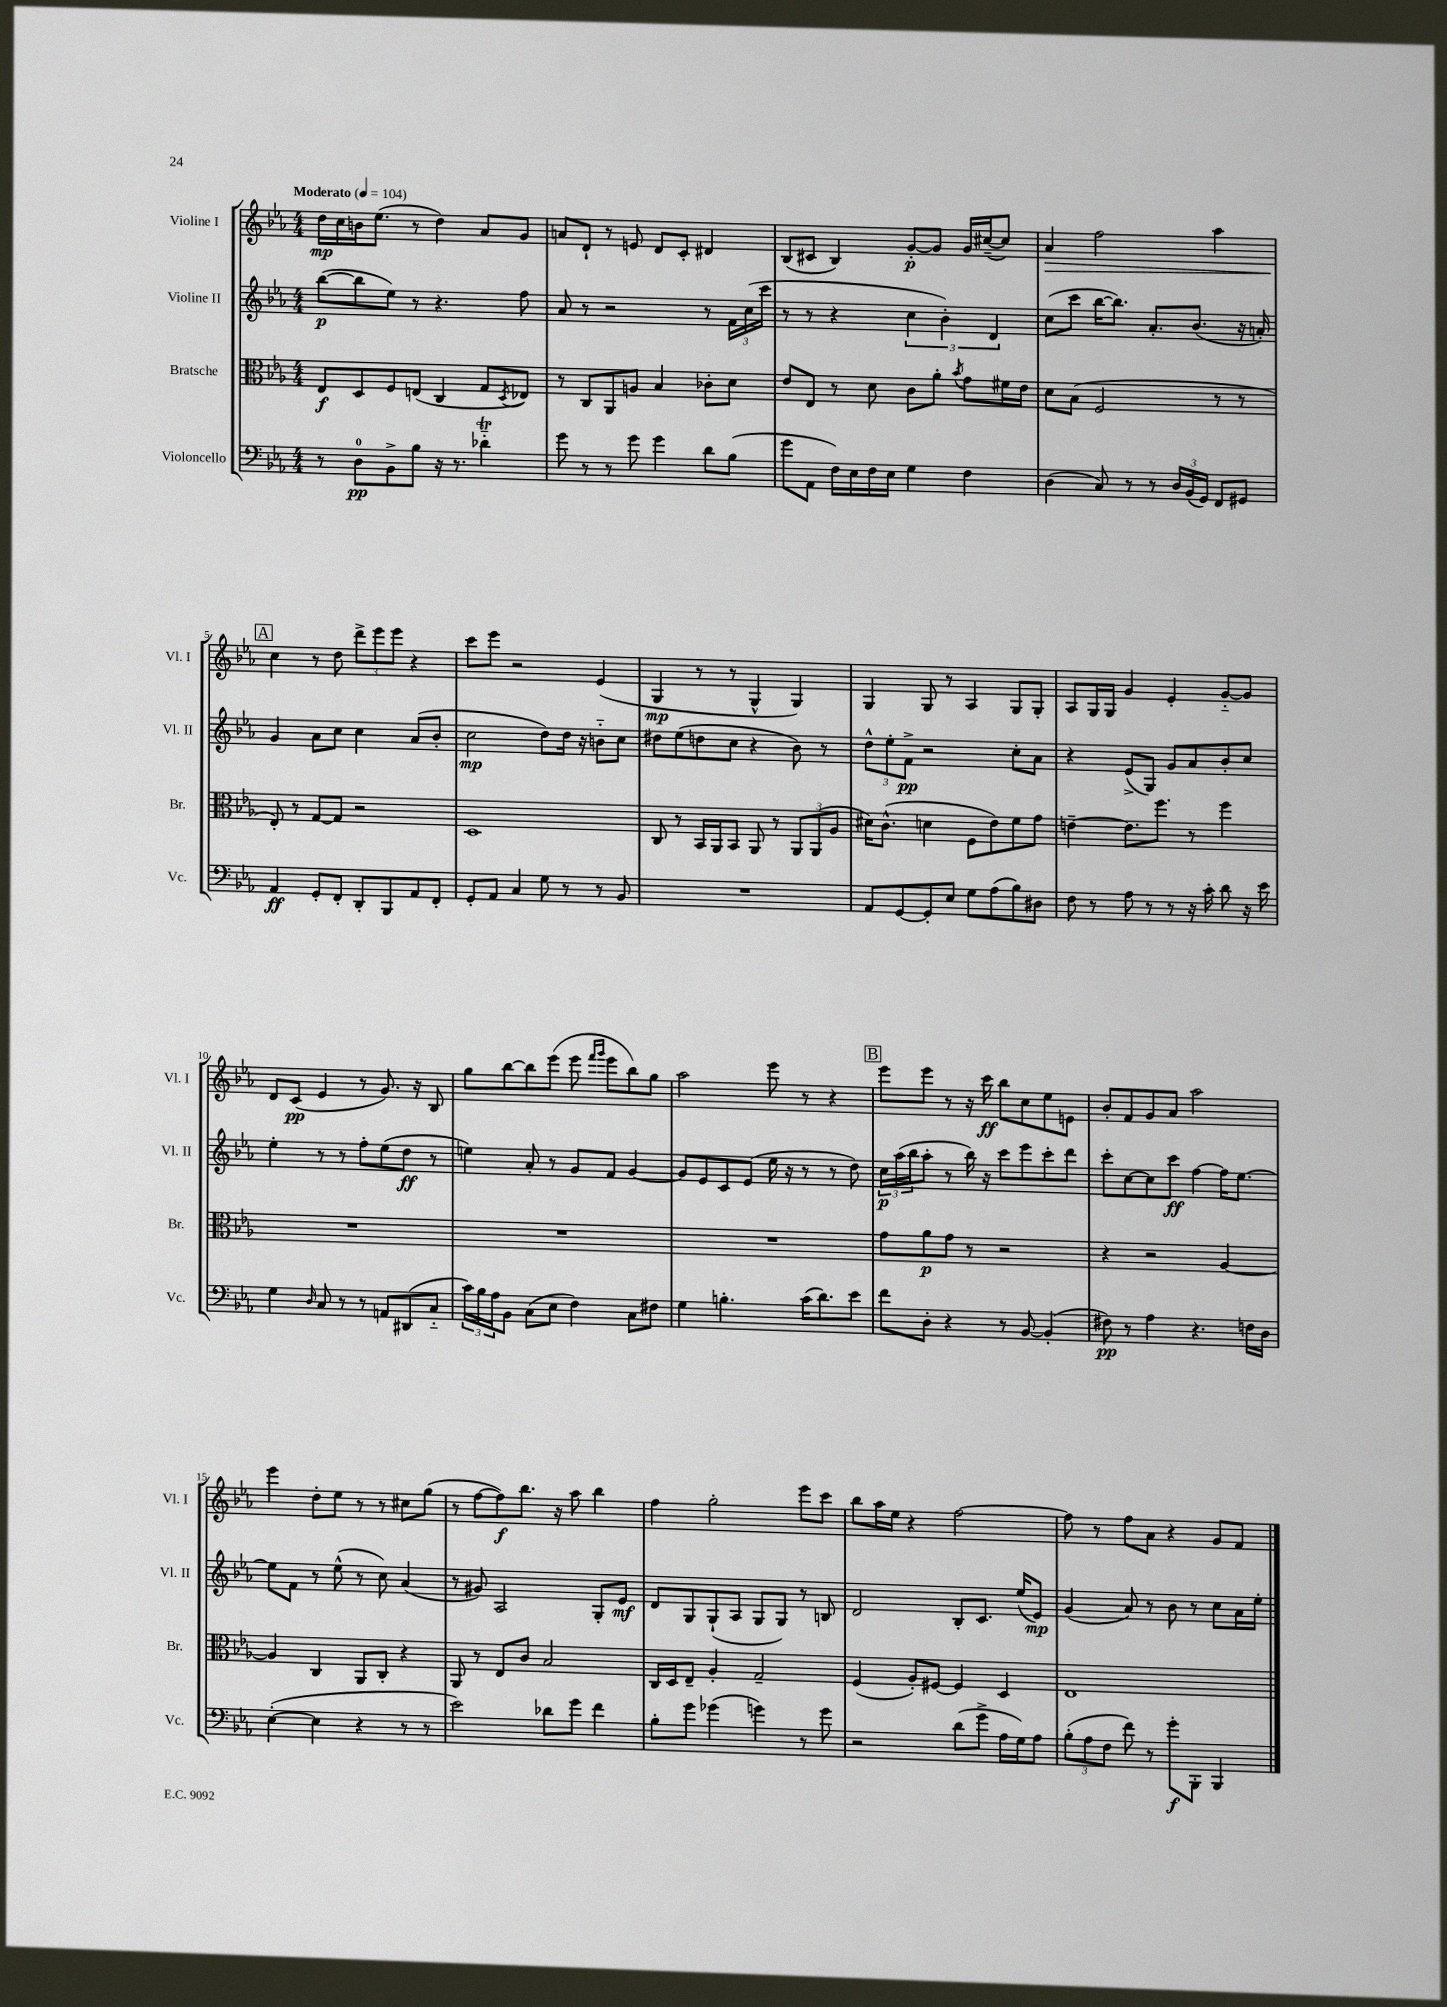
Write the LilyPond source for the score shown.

<<
\new StaffGroup <<
\new Staff = "s0" \with { instrumentName = "Violine I" shortInstrumentName = "Vl. I" } {
    \clef treble \key ees \major \numericTimeSignature \time 4/4 \tempo "Moderato" 4 = 104
    d''16\mp c''16 b'16 ees''8.( r8 d''4) aes'8 g'8 |
    a'8 d'8-! r8 e'8 d'8 c'8-. dis'4 |
    bes8( cis'8 bes4) g'8~-.\p g'8 g'16 cis''16~--( cis''8) |
    aes'4\> f''2 aes''4 |
    \mark \markup { \box "A" } c''4\! r8 d''8 \tuplet 3/2 { d'''8-> ees'''8 ees'''8 } r4 |
    c'''8 ees'''8 r2 ees'4( |
    g4\mp r8 r8 g4-^ g4) |
    g4 g8 r8 aes4 g8 g8-. |
    aes8 g16 g16 g'4 ees'4-. g'8~-_ g'8 |
    d'8 c'8\pp( ees'4 r8 g'8.) r16 bes8 |
    g''8 bes''8~ bes''8 ees'''8( ees'''8 \grace { f'''16 g'''16 } ees'''8 bes''8) g''8 |
    aes''2 ees'''8 r8 r4 |
    \mark \markup { \box "B" } ees'''8 ees'''8 r8 r16 c'''16\ff bes''8 c''8 ees''8 e'8 |
    bes'8-. f'8 g'8 aes'8 aes''2 |
    ees'''4 d''8-. ees''8 r8 r8 cis''8 g''8( |
    r8 f''8~ f''8\f) bes''8. r16 aes''8 bes''4 |
    f''4 g''2-. ees'''8 c'''8 |
    bes''8 aes''16 ees''16 r4 f''2~ |
    f''8 r8 f''8 aes'8 r4 g'8 f'8 \bar "|." |
}
\new Staff = "s1" \with { instrumentName = "Violine II" shortInstrumentName = "Vl. II" } {
    \clef treble \key ees \major \numericTimeSignature \time 4/4
    bes''8~\p( bes''8 ees''8) r8 r4. f''8 |
    aes'8 r8 r2 r8 \tuplet 3/2 { f'16 c''16( c'''16 } |
    r8 r8 r4 \tuplet 3/2 { c''4 bes'4-.) d'4 } |
    c''8( c'''8 bes''16~ bes''8.) aes'8.-. bes'8.( r16 a'16-.) |
    \mark \markup { \box "A" } g'4 aes'8 c''8 c''4 aes'8( bes'8-. |
    c''2\mp d''8) d''16 r16 b'8-_ c''8 |
    dis''8 ees''8( d''8 c''8 r4 bes'8) r8 |
    \tuplet 3/2 { d''8-^ ees''8-. f'8->\pp } r2 c''8-. aes'8 |
    r4 ees'8->( g8) g'8 aes'8 bes'8-. c''8 |
    ees''4-. r8 r8 f''8-. ees''8( d''8\ff r8 |
    e''4) aes'8-. r8 g'8 f'8 g'4~ |
    g'8 ees'8 c'8 ees'8( ees''16 r16 r8 r8 d''8) |
    \mark \markup { \box "B" } \tuplet 3/2 { c''16\p aes''16( bes''16 } aes''8-. r8 bes''16) r16 c'''8 ees'''8 c'''8-. d'''8 |
    c'''8-. c''8~ c''8 c'''8\ff f''4~ f''16 ees''8.~ |
    ees''8 f'8 r8 ees''8-^( r8 c''8) aes'4( |
    r8 gis'8) aes2 g8-. ees'8\mf |
    d'8 g8 g8-!( aes8 g8 g8) r8 b8 |
    d'2 bes8-. c'8. ees''16( ees'8\mp) |
    g'4( aes'8) r8 bes'8 r8 c''8 aes'16 ees''16-. \bar "|." |
}
\new Staff = "s2" \with { instrumentName = "Bratsche" shortInstrumentName = "Br." } {
    \clef alto \key ees \major \numericTimeSignature \time 4/4
    ees8\f d8 f8 e8( c4 g8 \acciaccatura { d8 } ees8) |
    r8 c8 aes,8 a8 bes4 ces'8-. d'8 |
    ees'8 ees8 r8 d'8 c'8 aes'8-. \acciaccatura { bes'8 } g'8 fis'16 ees'16 |
    d'8 bes8( f2 r8 r8 |
    \mark \markup { \box "A" } ees8-.) r8 g8~ g8 r2 |
    d1 |
    c8 r8 bes,16 aes,16 bes,8 aes,8 r8 \tuplet 3/2 { aes,8 aes,8( aes8 } |
    dis'16) c'8.-^( d'4 f8 ees'8) f'8 g'8 |
    e'4~-- e'8. f''8. r8 f''4 |
    R1 |
    R1 |
    R1 |
    \mark \markup { \box "B" } g'8 aes'8\p g'8 r8 r2 |
    r4 r2 aes4~ |
    aes4 c4 aes,8 c8-. r4 |
    aes,8 r8 ees8 c'8 bes2 |
    c16 d16 ees8-- aes4-. g2-- |
    f4( aes8-.) fis8~ fis4 d4 |
    ees1 \bar "|." |
}
\new Staff = "s3" \with { instrumentName = "Violoncello" shortInstrumentName = "Vc." } {
    \clef bass \key ees \major \numericTimeSignature \time 4/4
    r8 d8-0\pp bes,8-> bes8 r16 r8. des'4-_\trill |
    g'8 r8 r8 g'8 g'4 d'8 bes8( |
    g'8 aes,8 f16) ees16 f16 ees16 g4 f4 |
    d4( c8) r8 r8 \tuplet 3/2 { d16 bes,16( g,16) } f,8 gis,8 |
    \mark \markup { \box "A" } aes,4\ff g,8-. f,8-. d,8-. bes,,8 aes,8 f,8-. |
    g,8-. aes,8 c4 g8 r8 r8 bes,8 |
    R1 |
    aes,8 g,8~ g,8-. ees8 g8 aes8( bes8) dis8 |
    f8 r8 aes8 r8 r8 r16 c'16-. d'8 r16 ees'16 |
    g4 \grace { d16 } c8 r8 r8 a,8 dis,8( c8-_ |
    \tuplet 3/2 { c'16) bes16 aes16 } bes,8 c8( ees8 f4) c8 fis8 |
    g4 b4.-. c'16( d'8.) ees'8 |
    \mark \markup { \box "B" } f'8 d8-. r4 r8 bes,8~ bes,4-.( |
    fis8\pp) r8 aes4 r4. f16 d16 |
    ees4~-.( ees4 r4 r8 r8 |
    ees'2) des'8 g'8 f'4 |
    bes8-. g'8 ges'4( g'4) r8 g'8 |
    r2 d'8( g'8-> aes16 g16) aes8 |
    \tuplet 3/2 { bes8-.( aes8 f8 } f'8) r8 g'8-.\f bes,,8-. bes,,4 \bar "|." |
}
>>
>>
